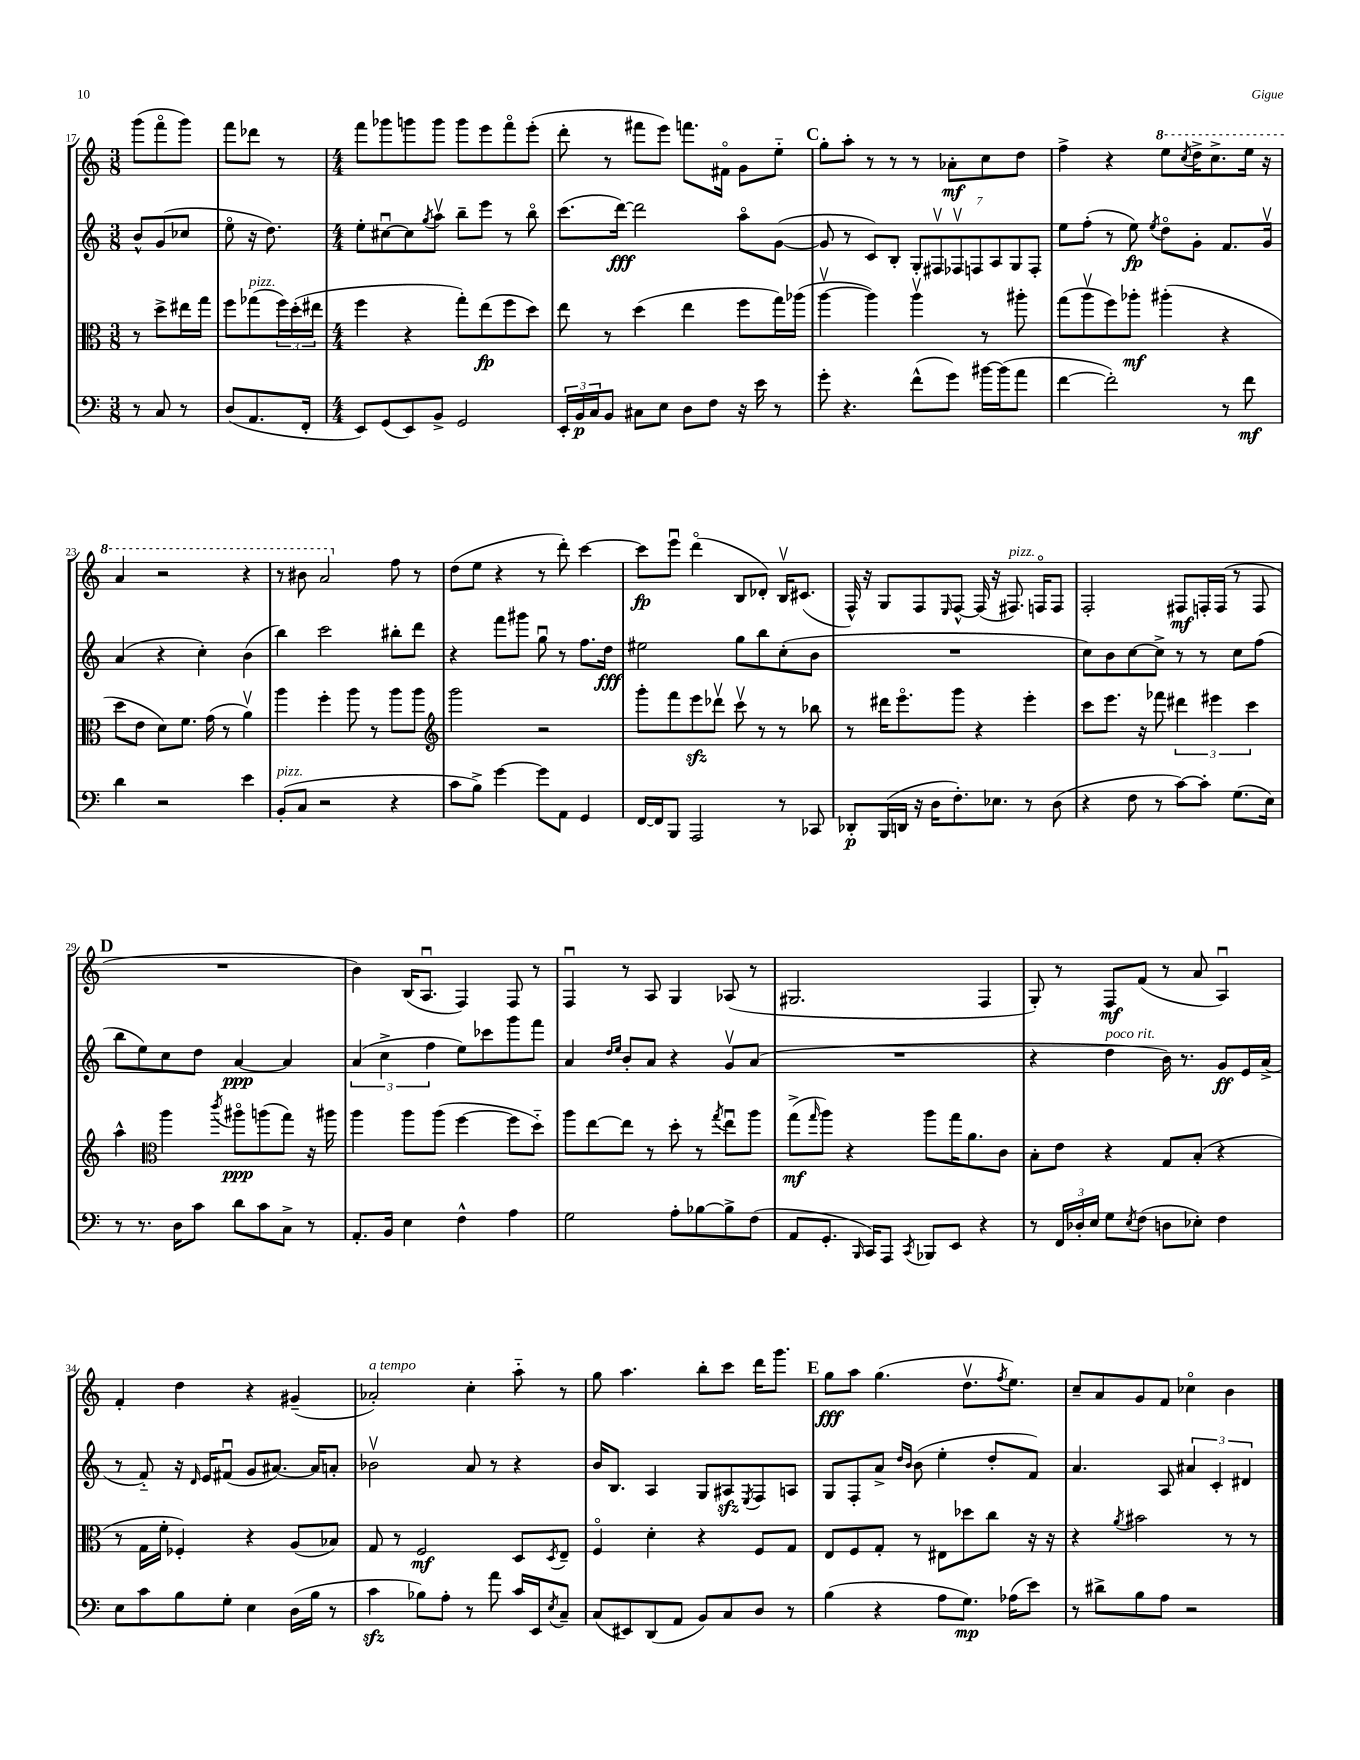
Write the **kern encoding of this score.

**kern	**kern	**kern	**kern
*staff4	*staff3	*staff2	*staff1
*clefF4	*clefC3	*clefG2	*clefG2
*k[]	*k[]	*k[]	*k[]
*M3/8	*M3/8	*M3/8	*M3/8
8r	8r	8b^^/L	(8ggg\L
8C/	8dd^\L	(8g/	8fffo\
8r	16ee#\L	8cc-/J	8ggg\J)
.	16gg\JJ	.	.
=	=	=	=
(8D/L	8ff\L	8eeo\	8fff\L
8.AA/	(8gg-\	16r	8ddd-\J
.	.	8.dd\)	.
.	24ff\L)	.	8r
.	(24dd'\	.	.
16FF'/Jk	.	.	.
.	24ee#\JJ	.	.
=	=	=	=
*M4/4	*M4/4	*M4/4	*M4/4
8EE/L)	4ff\	8ee'\L	8fff\L
(8GG/	.	[8cc#u\	8ggg-\
8EE/)	4r	8cc#\]	8ggg\
.	.	8qgg/	.
8BB^/J	.	8aav\J	8ggg\J
2GG/	8gg'\L)	8bb~\L	8ggg\L
.	(8ee\	8eee\J	8eee\
.	8ff\	8r	8fffo\
.	8dd\J)	8bbo\	(8eee'\J
=	=	=	=
24EE'/LL	8ee\	(8.ccc\L	8ddd'\
24BB/	.	.	.
24C/J	.	.	.
8BB/J	8r	.	8r
.	.	[16ddd\Jk)	.
8C#\L	(4dd\	2ddd\]	8fff#\L
8E\J	.	.	8eee\J)
8D\L	4ee\	.	8.fff\L
8F\J	.	.	.
.	.	.	16f#o\Jk
16r	8ff\L	8aao\L	8g\L
16e\	.	.	.
8r	16gg\L)	([8g\J	8ee'~\J
.	(16aa-\JJ	.	.
=	=	=	=
8g'\	[4aav\	8g/]	8gg'\L
4.r	.	8r	8aa'\J
.	4aa\])	8c/L)	8r
.	.	8B'/J	8r
(8f^^\L	4aav\	14G'/L	8r
.	.	14F#v/	.
8g\J)	.	.	8a-'\L
.	.	14F-v/	.
.	.	14F/	.
[16b#\LL	8r	.	8cc\
.	.	14A/	.
(16b#\]J	.	.	.
.	.	14G/	.
8a\J	8aa#'\	.	8dd\J
.	.	14F'/J	.
=	=	=	=
[4f\	(8gg\L	8ee\L	4ff^\
.	8aav\	(8ff'\J	.
2f'\])	8ff\)	8r	4r
.	8aa-'\J	8ee\)	.
.	.	8qee/	.
.	(4aa#'\	8ddo\L	8eee\L
.	.	.	8qccc/
.	.	8g'\J	16ddd^\K
.	.	.	8.ccc^\
8r	4r	8.f/L	.
8f\	.	.	16eee\Jk
.	.	16gv/Jk	16r
=	=	=	=
4d\	8dd\L	(4a/	4aa/
.	8e\J	.	.
2r	8d\L)	4r	2r
.	8.f\J	.	.
.	.	4cc'\)	.
.	(16g\	.	.
.	8r	.	.
4e\	4av\)	(4b\	4r
=	=	=	=
(8BB'/L	4aa\	4bb\)	8r
8C/J	.	.	8bb#\
2r	4ff'\	2ccc\	2aa/
.	8aa\	.	.
.	8r	.	.
4r	8aa\L	8bb#'\L	8ff\
.	8aa\J	8ddd\J	8r
=	=	=	=
*	*clefG2	*	*
8c\L	2ggg\	4r	(8dd\L
8B^\J)	.	.	8ee\J
[4g\	.	8fff\L	4r
.	.	8ggg#\J	.
8g\]L	2r	8ggu\	8r
8AA\J	.	8r	8ddd'\)
4GG/	.	8.ff\L	[4ccc\
.	.	16dd\Jk	.
=	=	=	=
[16FF/LL	8ggg'\L	2ee#\	8ccc\]L
16FF/]J	.	.	.
8BBB/J	8fff\	.	8eeeu\J
2AAA/	8eee\	.	(4dddo\
.	8ddd-v\J	.	.
.	8cccv\	8gg\L	8B/L
.	8r	8bb\	8d-'/J)
8r	8r	(8cc'\	16Bv/LK
.	.	.	(8.c#/J
8CC-/	8bb-\	8b\J	.
=	=	=	=
8DD-'/L	8r	1r	16F^^/)
.	.	.	16r
(16BBB/L	16ddd#\LK	.	8G/L
16DD/JJ	8.eeeo\	.	.
16r	.	.	8F/
16D\LK	.	.	.
.	.	.	16qqE/
8.F'\)	8ggg\J	.	[8F^^/J
.	4r	.	(16F/]
8.E-\J	.	.	16r
.	.	.	8.F#/)
8r	4eee'\	.	.
.	.	.	16Fo/LK
(8D\	.	.	8F/J
=	=	=	=
4r	8ccc\L	8cc\L)	2F'/
.	8.eee\J	8b\	.
8F\	.	[8cc\	.
.	16r	.	.
8r	8fff-\	8cc^\]J	.
[8c\L)	6ddd#\	8r	8F#/L
8c'\]J	.	8r	16F'/L
.	6eee#\	.	.
.	.	.	(16F/JJ
(8.G\L	.	8cc\L	8r
.	6ccc\	.	.
.	.	(8ff\J	8F/
16E\Jk)	.	.	.
=	=	=	=
8r	4aa^^\	8bb\L	1r
8.r	.	8ee\)	.
*	*clefC3	*	*
.	4aa\	8cc\	.
16D\LK	.	.	.
8c\J	.	8dd\J	.
.	8qccc/	.	.
8d\L	8aa#o\L	[4a/	.
8c\	(8aa\	.	.
8C^\J	8gg\J)	4a/]	.
8r	16r	.	.
.	16aa#\	.	.
=	=	=	=
8.AA'/L	4aa\	(6a/	4b\)
.	.	6cc^\	.
16BB/Jk	.	.	.
4E\	8aa\L	.	(16B/LK
.	.	.	8.Au/J
.	.	6ff\	.
.	(8aa\J	.	.
4F^^\	[4ff\	8ee\L)	4F/)
.	.	8ccc-\	.
4A\	8ff\]L	8ggg\	8F/
.	8dd'~\J)	8fff\J	8r
=	=	=	=
2G\	8aa\L	4a/	4Fu/
.	[8ee\	.	.
.	.	16qqdd/LL	.
.	.	16qqee/JJ	.
.	8ee\]J	8b'/L	8r
.	8r	8a/J	8A/
8A'\L	8dd'\	4r	4G/
[8B-\	8r	.	.
.	8qgg/	.	.
8B-^\]	8eeu\L	8gv/L	(8A-/
(8F\J	8aa\J	(8a/J	8r
=	=	=	=
8AA/L	(8gg^\L	1r	2.G#/
.	16qqgg/	.	.
8.GG'/J	8aa\J)	.	.
.	4r	.	.
16qqBBB/	.	.	.
16CC/LK)	.	.	.
8AAA/J	.	.	.
8qCC/	.	.	.
8BBB-/L	8aa\L	.	.
8EE/J	16gg\K	.	.
.	8.a\	.	.
4r	.	.	4F/
.	8c\J	.	.
=	=	=	=
8r	8B'\L	4r	8G'/)
24FF/LL	8e\J	.	8r
24D-'/	.	.	.
24E/JJ	.	.	.
8G\L	4r	4dd\	8F/L
8qE/	.	.	.
(8F\J	.	.	(8f/J
8D\L	8G/L	16b\)	8r
.	.	8.r	.
8E-'\J)	(8B'/J	.	8a/
4F\	4r	8g/L	4Au/)
.	.	16e/L	.
.	.	(16a^/JJ	.
=	=	=	=
8E\L	8r	8r	4f'/
8c\	16G\LL	8f'~/)	.
.	16f'\JJ	.	.
8B\	4F-'/)	16r	4dd\
.	.	16qqd/	.
.	.	16e/LK	.
8G'\J	.	(8f#u/J	.
4E\	4r	8g/L	4r
.	.	[8.a#/J)	.
(16D\LL	(8A/L	.	(4g#~/
16B\JJ	.	16a#/]LK	.
8r	8B-/J)	8a'/J	.
=	=	=	=
4c\	8G/	2b-v\	2a-'/)
.	8r	.	.
8B-\L)	2F/	.	.
8A'\J	.	.	.
8r	.	8a/	4cc'\
8a\	.	8r	.
16c/LL	8D/L	4r	8aa'~\
16EE/J	.	.	.
8qE/	8qD/	.	.
8C~/J	8E~/J	.	8r
=	=	=	=
(8C/L	4Fo/	16b/LK	8gg\
.	.	8.B/J	.
8EE#/)	.	.	4.aa\
(8DD/	4d'\	4A/	.
8AA/J	.	.	.
8BB/L)	4r	8G/L	8bb'\L
8C/	.	8A#/	8ccc\J
.	.	8qE/	.
8D/J	8F/L	8F/	16ddd\LK
.	.	.	8.ggg\J
8r	8G/J	8A/J	.
=	=	=	=
(4B\	8E/L	8G/L	8gg\L
.	8F/	8F'/	8aa\J
4r	8G'/J	8a^/J	(4.gg\
.	.	16qqdd/LL	.
.	.	16qqb/JJ	.
.	8r	(8b\	.
8A\L	8E#\L	4ee'\	.
8.G\J)	8dd-\	.	8.ddv\L
.	8cc\J	8dd'/L	.
.	.	.	8qff/
(16A-\LK	.	.	8.ee\J)
8e\J)	16r	8f/J)	.
.	16r	.	.
=	=	=	=
8r	4r	4.a/	8cc~/L
8d#^\L	.	.	8a/
.	8qa/	.	.
8B\	2b#\	.	8g/
8A\J	.	8A/	8f/J
2r	.	6a#/	4cc-o\
.	.	6c'/	.
.	8r	.	4b\
.	.	6d#/	.
.	8r	.	.
==	==	==	==
*-	*-	*-	*-
